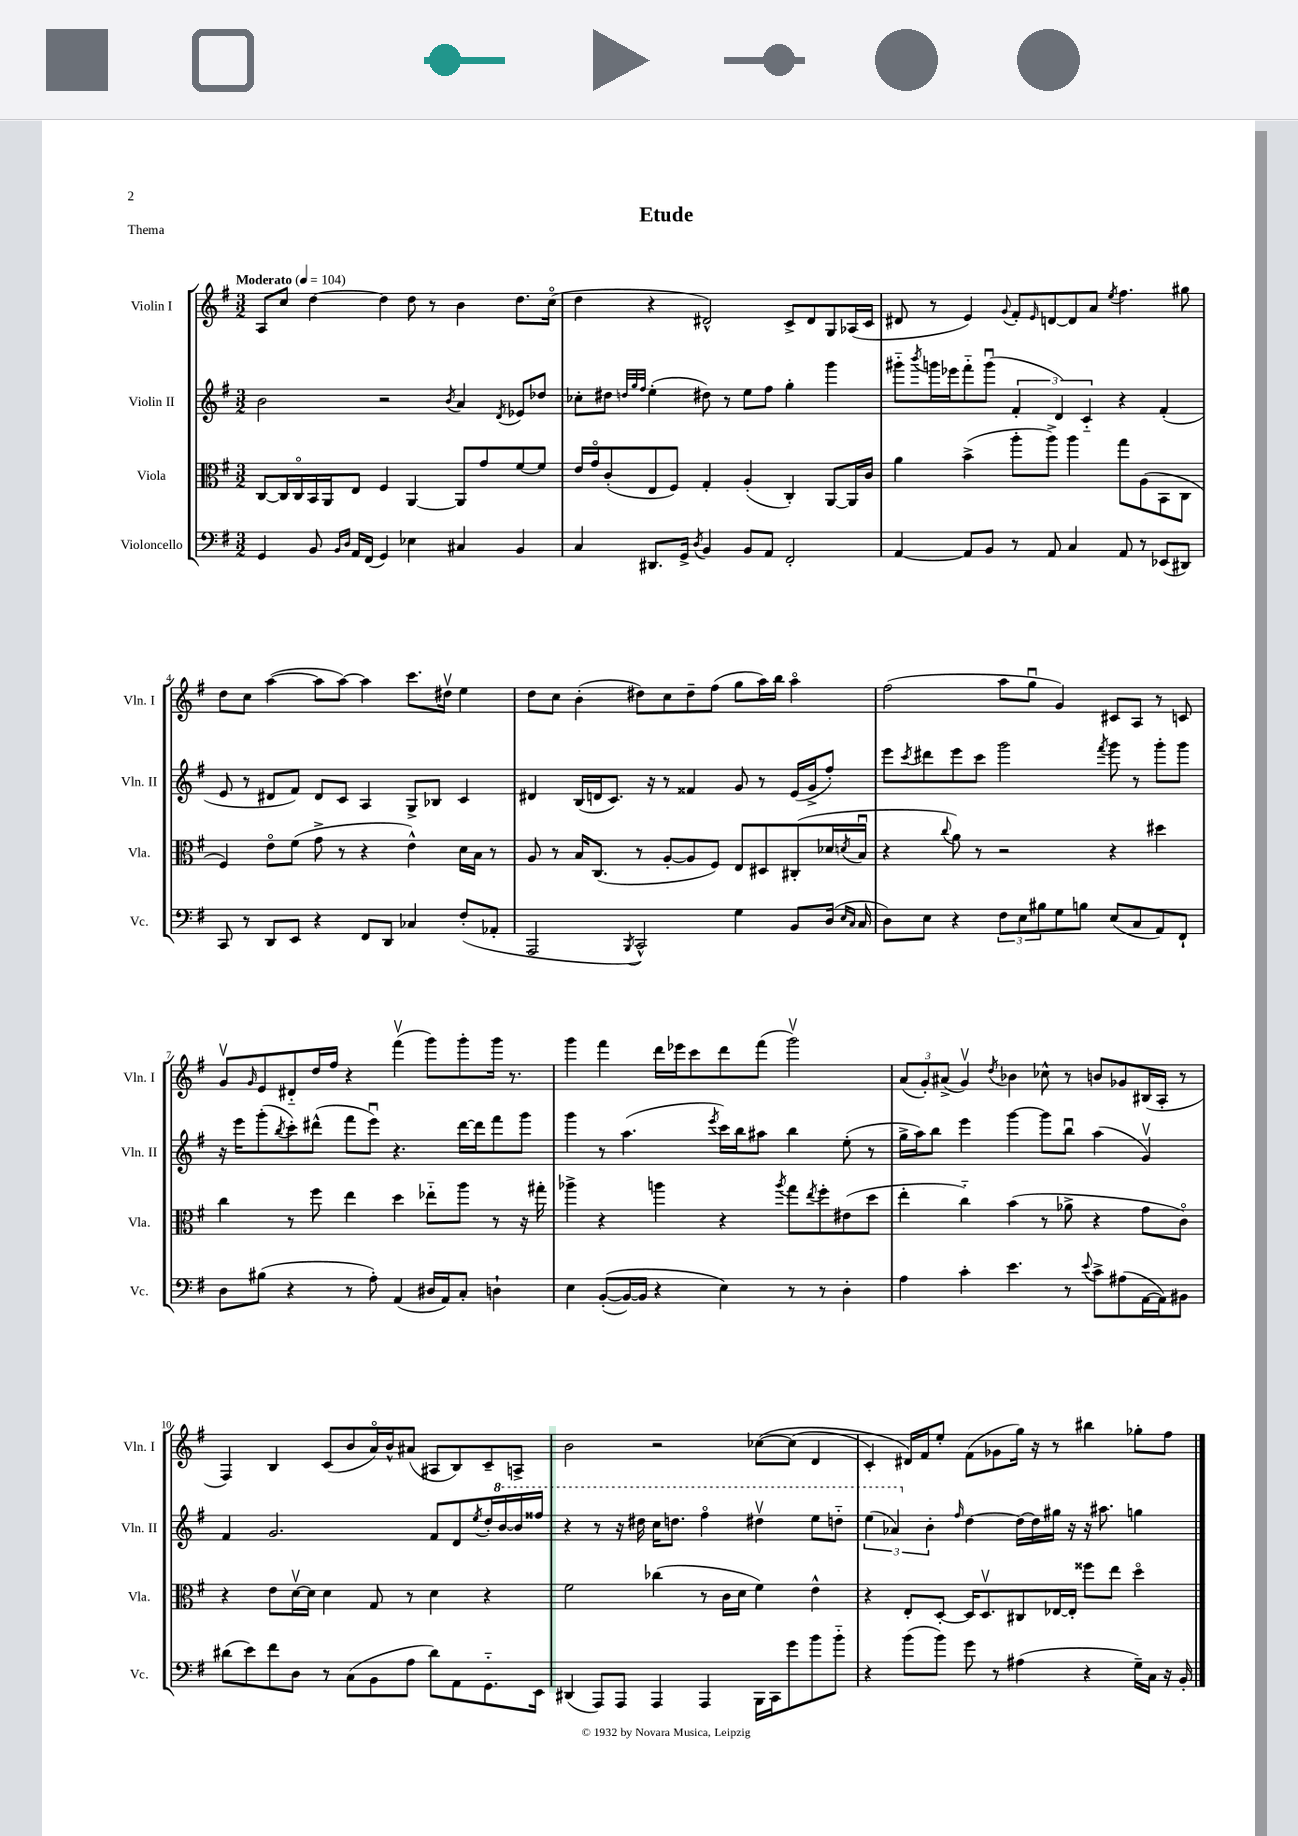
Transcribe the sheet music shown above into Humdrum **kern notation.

**kern	**kern	**kern	**kern
*part4	*part3	*part2	*part1
*staff4	*staff3	*staff2	*staff1
*I"Violoncello	*I"Viola	*I"Violin II	*I"Violin I
*I'Vc.	*I'Vla.	*I'Vln. II	*I'Vln. I
*clefF4	*clefC3	*clefG2	*clefG2
*k[f#]	*k[f#]	*k[f#]	*k[f#]
*M3/2	*M3/2	*M3/2	*M3/2
*MM104	*MM104	*MM104	*MM104
=1	=1	=1	=1
!	!	!	!LO:TX:a:B:t=Moderato
4GG/	[8C/L	2b\	8A/L
.	16C/L]	.	8cc/J
.	16C/	.	.
8BB/	16BB/	.	[4dd\
.	16AA/J	.	.
16qqBB/LL	.	.	.
16qqD/JJ	.	.	.
16AA/LL	8E/J	.	.
(16FF#/JJ	.	.	.
4GG/)	4F#/	2r	4dd\]
4E-X\	[4AA/	.	8dd\
.	.	.	8r
.	.	8qb/	.
4C#X/	8AA/L]	4a/	4b\
.	8g/	.	.
.	.	8qd/	.
4BB/	[8f#/	8e-X/L	8.dd\L
.	8f#/J]	8dd-X/J	.
.	.	.	(16cc\Jk
=2	=2	=2	=2
4C/	16e/LL	8cc-X'\L	4dd\
.	16g/J	.	.
.	(8c'/	8dd#X\J	.
.	.	32qqddn/LLL	.
.	.	32qqgg/	.
.	.	32qqff#/JJJ	.
8.DD#X/L	8E/	(4ee'\	4r
.	8F#/J)	.	.
16GG^/Jk	.	.	.
8qD/	.	.	.
4BB/	4G'/	8dd#X\)	2d#X^^/)
.	.	8r	.
8BB/L	(4A'/	8ee\L	.
8AA/J	.	8ff#\J	.
2FF#'/	4C'/)	4gg'\	8c^/L
.	.	.	8d#/
.	[8AA/L	4ggg\	8G/
.	16AA/L]	.	(16A-X/L
.	16c/JJ	.	16c/JJ
=3	=3	=3	=3
[4AA/	4a\	8ggg#X\L	8d#X/
.	.	8qbbb/	.
.	.	16gggn\L	8r
.	.	16eee-X\J	.
8AA/L]	(4b^\	8fff#\	4e/)
8BB/J	.	(8gggu\J	.
.	.	.	8qqg/
8r	8aa'\L	6f#'/	8f#'/L
.	.	.	16qqe/
8AA/	8aa^\J)	.	[8dn/
.	.	6d/)	.
4C/	4aa\	.	8d/]
.	.	6c/	.
.	.	.	8a/J
.	.	.	8qee/
8AA/	8gg\L	4r	4.ff#\
8r	(8A\	.	.
(8EE-X/L	8BB\	(4f#'/	.
8DD#X/J)	8C\J	.	8gg#X\
!!LO:LB:g=z
=4	=4	=4	=4
8CC/	4F#/)	8e/	8dd\L
8r	.	8r	8cc\J
8DD/L	8e\L	8d#X/L	([4aa\
8EE/J	(8f#\J	8f#/J)	.
4r	8g^\	8d#/L	8aa\L]
.	8r	8c/J	[8aa\J)
8FF#/L	4r	4A/	4aa\]
8DD/J	.	.	.
4C-X/	4e^^\)	8G^/L	8.ccc\L
.	.	8B-X/J	.
.	.	.	16dd#Xv\Jk
(8F#'/L	16d\LL	4c/	4ee\
.	16B\JJ	.	.
8AA-X'/J	8r	.	.
=5	=5	=5	=5
2AAA/	8A/	4d#X/	8dd\L
.	8r	.	8cc\J
.	16B/KL	(16B/LL	(4b'\
.	(8.C/J	16dn/J	.
.	.	8.c/J)	.
8qBBB/	.	.	.
2CC^^/)	8r	.	8dd#X\L)
.	.	16r	.
.	[8A'/L	8r	8cc\
.	8A/]	4f##X/	8dd#~\
.	8F#/J)	.	(8ff#\J
4G\	8E/L	8g/	8gg\L
.	8D#X/	8r	16aa\L)
.	.	.	16bb\JJ
8BB/L	(8C#X'/	(16e/LL	4aa\
.	.	16g^/J	.
(16D/Jk	16d-X/L	8ff#'/J)	.
16qqE/LL	.	.	.
16qqC/JJ	8qdn/	.	.
16C/	16Bu/JJ	.	.
=6	=6	=6	=6
8D\L)	4r	8eee\L	(2ff#\
.	.	8qccc/	.
8E\J	.	8ddd#X\	.
.	8qqcc/	.	.
4r	8a\)	8eee\	.
.	8r	8ccc\J	.
12F#\L	2r	2ggg\	8aa\L
12E\	.	.	.
.	.	.	8ggu\J
12B#X\	.	.	.
8G\	.	.	4g/)
8Bn\J	.	.	.
.	.	8qfff#/	.
(8E/L	4r	8ggg\	8c#X/L
8C/	.	8r	8A/J
8AA/)	4dd#X\	8ggg'\L	8r
8FF#`/J	.	8ggg\J	8cn/
!!LO:LB:g=z
=7	=7	=7	=7
8D\L	4cc\	16r	8gv/L
.	.	16eee\KL	.
.	.	.	16qqg/
(8B#X\J	.	(8ggg'\	8e/
.	.	8qbb/	.
4r	8r	8ccc'\)	8d#X/
.	8ff#\	(8ddd#X^^\J	16dd/L
.	.	.	16ff#/JJ
8r	4ee\	8fff#\L	4r
8A'\)	.	8eeeu\J)	.
(4AA/	4dd\	4.r	(4fff#v\
16D#X/LL	8ee-X\L	.	8ggg\L)
16AA/J)	.	.	.
8C'/J	8aa\J	[16ddd#\LL	8ggg'\
.	.	16ddd#\J]	.
4Dn`\	8r	8fff#\	16ggg\Jk
.	.	.	8.r
.	16r	8ggg\J	.
.	16gg#X'\	.	.
=8	=8	=8	=8
4E\	4aa-X^\	4ggg\	4ggg\
(([8BB'/L	4r	8r	4fff#\
16BB/L_)	.	(4.aa\	.
16BB/JJ]	.	.	.
4r	4aan\	.	16ddd\LL
.	.	.	16eee-X\J
.	.	.	8ccc\
.	.	8qeee/	.
4E\)	4r	16ccc\LL)	8ddd\
.	.	16bb\J	.
.	.	8aa#X\J	(8fff#\J
.	8qaa/	.	.
8r	8gg\L	4bb\	2gggv\)
.	8qee/	.	.
8r	8ff#'\	.	.
4D'\	(8e#X\	(8ee'\	.
.	8dd\J	8r	.
=9	=9	=9	=9
4A\	4ee'\	16gg^\LL	(12a/L
.	.	16aa\J)	.
.	.	.	12g'/)
.	.	8bb\J	.
.	.	.	(12a#X^/J
4c'\	4cc\)	4eee\	4gv/)
.	.	.	8qdd/
4.e\	(4b\	[4ggg\	4b-X\
.	8r	8ggg\L]	8cc-X^^\
8r	8a-X^\	8bbu\J	8r
8qqe/	.	.	.
8c^\L	4r	(4aa\	8bn/L
(8A#X\	.	.	8g-X/
[16AA\L	8g\L	4gv/)	(16B#X/L
16AA\J])	.	.	16A'/JJ
8BB#X\J	8c\J)	.	8r
!!LO:LB:g=z
=10	=10	=10	=10
(8d#X\L	4r	4f#/	4F#/)
8e\)	.	.	.
8f#\	8e\L	2.g/	4B/
8D\J	[16dv\L	.	.
.	16d\JJ]	.	.
8r	4d\	.	(8c/L
(8C\L	.	.	8b/
8BB\	8G/	.	16a/L)
.	.	.	16b^^/J
8A\J	8r	.	(8a#X/J
8d#\L)	4d\	8f#/L	8A#X/L
8AA\	.	8d/	8B/)
.	.	8qee/	.
8.GG\	4r	16dd'/L	8c~/
*	*	*8va	*
.	.	[16bb/	.
.	.	16bb/]	8An^/J
16EE\Jk	.	16fff##X/JJ	.
=11	=11	=11	=11
(4DD#X/	2f#\	4r	2b\
8AAA/L)	.	8r	.
8AAA/J	.	16r	.
.	.	16ddd#X\	.
4AAA/	(4cc-X\	16ccc\KL	2r
.	.	8.dddn\J	.
4AAA/	8r	4fff#\	.
.	16c\LL	.	.
.	16d\JJ	.	.
16BBB\LL	4f#\)	4ddd#Xv\	([8cc-X\L
16CC\J	.	.	.
8g\	.	.	(8cc-\J]
8b\	4e^^\	8eee\L	4d/
8b\J	.	8dddn\J	.
=12	=12	=12	=12
4r	4r	(6eee\	4c'/)
.	.	6aa-X/)	.
(8b\L	8E'/L	.	16d#X/LL)
.	.	.	16f#/J
*	*	*X8va	*
.	.	6b'\	.
8b\J)	[8D'/J	.	8ee'/J
.	.	16qqff#/	.
8g\	16D/KL]	[4dd\	(8f#\L
.	8.Dv/	.	.
8r	.	.	8g-X\
(4A#X\	8C#X/	16dd\LL_	16gg\Jk)
.	.	16dd\]	16r
.	[16E-X/L	16gg#X\JJ	8r
.	16E-'/JJ]	16r	.
4r	8ff##X\L	16r	4bb#X\
.	.	8.aa#X\	.
.	8ee\J	.	.
16G~\LL)	4dd\	4ggn\	8gg-X'\L
16C\JJ	.	.	.
16r	.	.	8ff#\J
16BB'/	.	.	.
==	==	==	==
*-	*-	*-	*-
